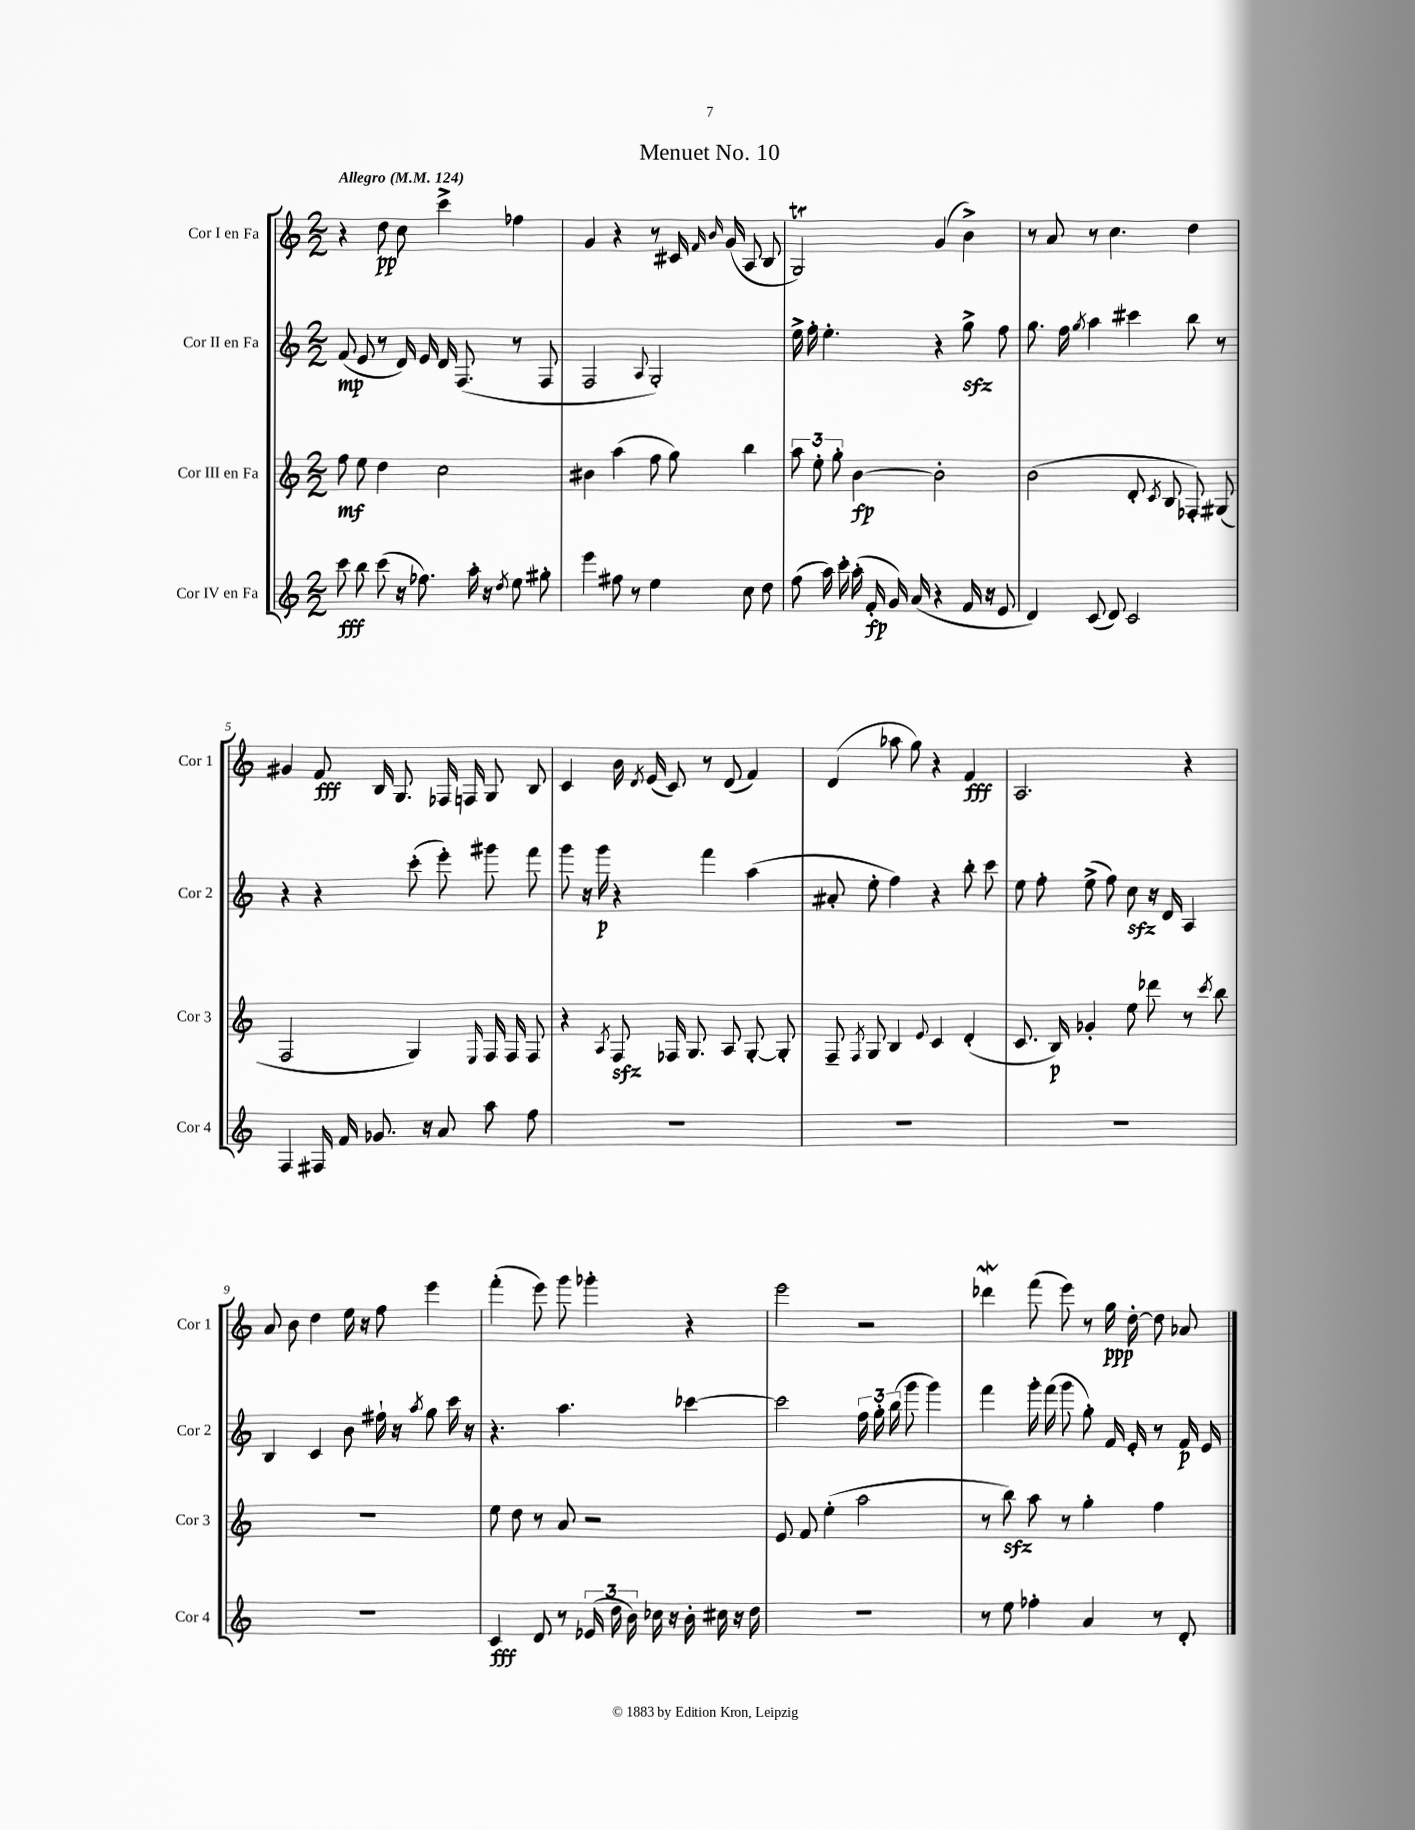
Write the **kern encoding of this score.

**kern	**dynam	**kern	**dynam	**kern	**dynam	**kern	**dynam
*part4	*part4	*part3	*part3	*part2	*part2	*part1	*part1
*staff4	*staff4	*staff3	*staff3	*staff2	*staff2	*staff1	*staff1
*I"Cor IV en Fa	*	*I"Cor III en Fa	*	*I"Cor II en Fa	*	*I"Cor I en Fa	*
*I'Cor 4	*	*I'Cor 3	*	*I'Cor 2	*	*I'Cor 1	*
*clefG2	*	*clefG2	*	*clefG2	*	*clefG2	*
*k[]	*	*k[]	*	*k[]	*	*k[]	*
*M2/2	*	*M2/2	*	*M2/2	*	*M2/2	*
*MM124	*	*MM124	*	*MM124	*	*MM124	*
=1	=1	=1	=1	=1	=1	=1	=1
!	!	!	!	!	!	!LO:TX:a:B:t=Allegro	!
8ccc\	fff	8ff\	mf	(8f/	mp	4r	.
8bb\	.	8ee\	.	8e/	.	.	.
(8ccc\	.	4dd\	.	8r	.	8dd\	pp
16r	.	.	.	16d/)	.	8cc\	.
8.ff-X\)	.	.	.	16e/	.	.	.
.	.	2cc\	.	16d/	.	4ccc^\	.
.	.	.	.	(8.F/	.	.	.
16aa'\	.	.	.	.	.	.	.
16r	.	.	.	.	.	.	.
8qdd/	.	.	.	.	.	.	.
8ee\	.	.	.	8r	.	4ff-X\	.
8gg#X'\	.	.	.	8F/	.	.	.
=2	=2	=2	=2	=2	=2	=2	=2
4eee\	.	4b#X\	.	2F/	.	4g/	.
8ff#X\	.	(4aa\	.	.	.	4r	.
8r	.	.	.	.	.	.	.
.	.	.	.	8qqA/	.	.	.
4ee\	.	8ff\	.	2G'/)	.	8r	.
.	.	8gg\)	.	.	.	16c#X/	.
.	.	.	.	.	.	16qqf/	.
.	.	.	.	.	.	16qqb/	.
.	.	.	.	.	.	(16g/	.
8cc\	.	4bb\	.	.	.	8A/	.
8dd\	.	.	.	.	.	8B/	.
=3	=3	=3	=3	=3	=3	=3	=3
(8ff\	.	12aa\	.	16ee^\	.	2GT/)	.
.	.	.	.	16ff'\	.	.	.
.	.	12ee'\	.	.	.	.	.
16aa\)	.	.	.	4.ee'\	.	.	.
.	.	12gg'\	.	.	.	.	.
16ccc'\	.	.	.	.	.	.	.
(16aa'\	.	[4b\	fp	.	.	.	.
16f'/	fp	.	.	.	.	.	.
16g/)	.	.	.	.	.	.	.
(16a/	.	.	.	.	.	.	.
4r	.	2b'\]	.	4r	.	(4g/	.
16f/	.	.	.	8ggzz^\	.	4b^\)	.
16r	.	.	.	.	.	.	.
8e/	.	.	.	8ff\	.	.	.
=4	=4	=4	=4	=4	=4	=4	=4
4d/)	.	(2b\	.	8.gg\	.	8r	.
.	.	.	.	.	.	8a/	.
.	.	.	.	16ff\	.	.	.
.	.	.	.	8qgg/	.	.	.
(8c/	.	.	.	4aa\	.	8r	.
8d/)	.	.	.	.	.	4.cc\	.
2c/	.	8d'/	.	4ccc#X\	.	.	.
.	.	8qc/	.	.	.	.	.
.	.	8B/	.	.	.	.	.
.	.	8F-X'/)	.	8bb\	.	4dd\	.
.	.	(8G#X/	.	8r	.	.	.
!!LO:LB:g=z
=5	=5	=5	=5	=5	=5	=5	=5
4F/	.	2F/	.	4r	.	4g#X/	.
16F#X/	.	.	.	4r	.	8f/	fff
16f/	.	.	.	.	.	.	.
8.g-X/	.	.	.	.	.	16B/	.
.	.	.	.	.	.	8.G/	.
.	.	4G/)	.	(8ccc'\	.	.	.
16r	.	.	.	.	.	.	.
8a/	.	.	.	8eee'\)	.	16F-X/	.
.	.	.	.	.	.	16Fn/	.
.	.	16qqE/	.	.	.	.	.
8aa\	.	16F/	.	8ggg#X\	.	8G/	.
.	.	16F/	.	.	.	.	.
8ff\	.	8F/	.	8fff\	.	8B/	.
=6	=6	=6	=6	=6	=6	=6	=6
1r	.	4r	.	8ggg\	.	4c/	.
.	.	.	.	16r	.	.	.
.	.	.	.	16ggg\	p	.	.
.	.	8qA/	.	.	.	.	.
.	.	8Fzz/	.	4r	.	16b\	.
.	.	.	.	.	.	8qd/	.
.	.	.	.	.	.	(16e/	.
.	.	16F-X/	.	.	.	8c/)	.
.	.	8.G/	.	.	.	.	.
.	.	.	.	4fff\	.	8r	.
.	.	8A/	.	.	.	(8d/	.
.	.	[8G'/	.	(4aa\	.	4f/)	.
.	.	8G'/]	.	.	.	.	.
=7	=7	=7	=7	=7	=7	=7	=7
1r	.	8F~/	.	8a#X'/	.	(4d/	.
.	.	8qF/	.	.	.	.	.
.	.	8G/	.	8ee'\	.	.	.
.	.	4B/	.	4ff\)	.	8aa-X\	.
.	.	.	.	.	.	8gg\)	.
.	.	8qqe/	.	.	.	.	.
.	.	4c/	.	4r	.	4r	.
.	.	(4d'/	.	8bb'\	.	4f/	fff
.	.	.	.	8ccc\	.	.	.
=8	=8	=8	=8	=8	=8	=8	=8
1r	.	8.c/	.	8ee\	.	2.A/	.
.	.	.	.	8ff'\	.	.	.
.	.	16B/)	p	.	.	.	.
.	.	4g-X'/	.	(8ee^\	.	.	.
.	.	.	.	8ff\)	.	.	.
.	.	8ee\	.	8cczz\	.	.	.
.	.	8ddd-X\	.	16r	.	.	.
.	.	.	.	16d/	.	.	.
.	.	8r	.	4A/	.	4r	.
.	.	8qccc/	.	.	.	.	.
.	.	8bb\	.	.	.	.	.
!!LO:LB:g=z
=9	=9	=9	=9	=9	=9	=9	=9
1r	.	1r	.	4B/	.	8a/	.
.	.	.	.	.	.	8b\	.
.	.	.	.	4c/	.	4dd\	.
.	.	.	.	8b\	.	16ee\	.
.	.	.	.	.	.	16r	.
.	.	.	.	16ff#X`\	.	8ff\	.
.	.	.	.	16r	.	.	.
.	.	.	.	8qaa/	.	.	.
.	.	.	.	8gg\	.	4eee\	.
.	.	.	.	16ccc\	.	.	.
.	.	.	.	16r	.	.	.
=10	=10	=10	=10	=10	=10	=10	=10
4c/	fff	8ee\	.	4.r	.	(4fff'\	.
.	.	8dd\	.	.	.	.	.
8d/	.	8r	.	.	.	8eee\)	.
8r	.	8a/	.	4.aa\	.	8ggg\	.
(24e-X/	.	2r	.	.	.	4ggg-X'\	.
24dd\	.	.	.	.	.	.	.
24b\)	.	.	.	.	.	.	.
16cc-X\	.	.	.	.	.	.	.
16r	.	.	.	.	.	.	.
16b'\	.	.	.	[4ccc-X\	.	4r	.
16cc#X\	.	.	.	.	.	.	.
16r	.	.	.	.	.	.	.
16dd\	.	.	.	.	.	.	.
=11	=11	=11	=11	=11	=11	=11	=11
1r	.	8e/	.	2ccc-\]	.	2eee\	.
.	.	8f/	.	.	.	.	.
.	.	(4ee'\	.	.	.	.	.
.	.	2aa\	.	24ff\	.	2r	.
.	.	.	.	24gg'\	.	.	.
.	.	.	.	(24bb\	.	.	.
.	.	.	.	8ggg\	.	.	.
.	.	.	.	4ggg\)	.	.	.
=12	=12	=12	=12	=12	=12	=12	=12
8r	.	8r	.	4fff\	.	4ddd-Xw\	.
8ee\	.	8bbzz\)	.	.	.	.	.
4ff-X'\	.	8aa\	.	16ggg'\	.	(8fff\	.
.	.	.	.	(16fff\	.	.	.
.	.	8r	.	8ggg\	.	8eee\)	.
4a/	.	4gg'\	.	8gg'\)	.	8r	.
.	.	.	.	16f/	.	16gg\	ppp
.	.	.	.	16e'/	.	[16dd'\	.
8r	.	4ff\	.	8r	.	8dd\]	.
8d'/	.	.	.	16f/	p	8a-X/	.
.	.	.	.	16e/	.	.	.
==	==	==	==	==	==	==	==
*-	*-	*-	*-	*-	*-	*-	*-
